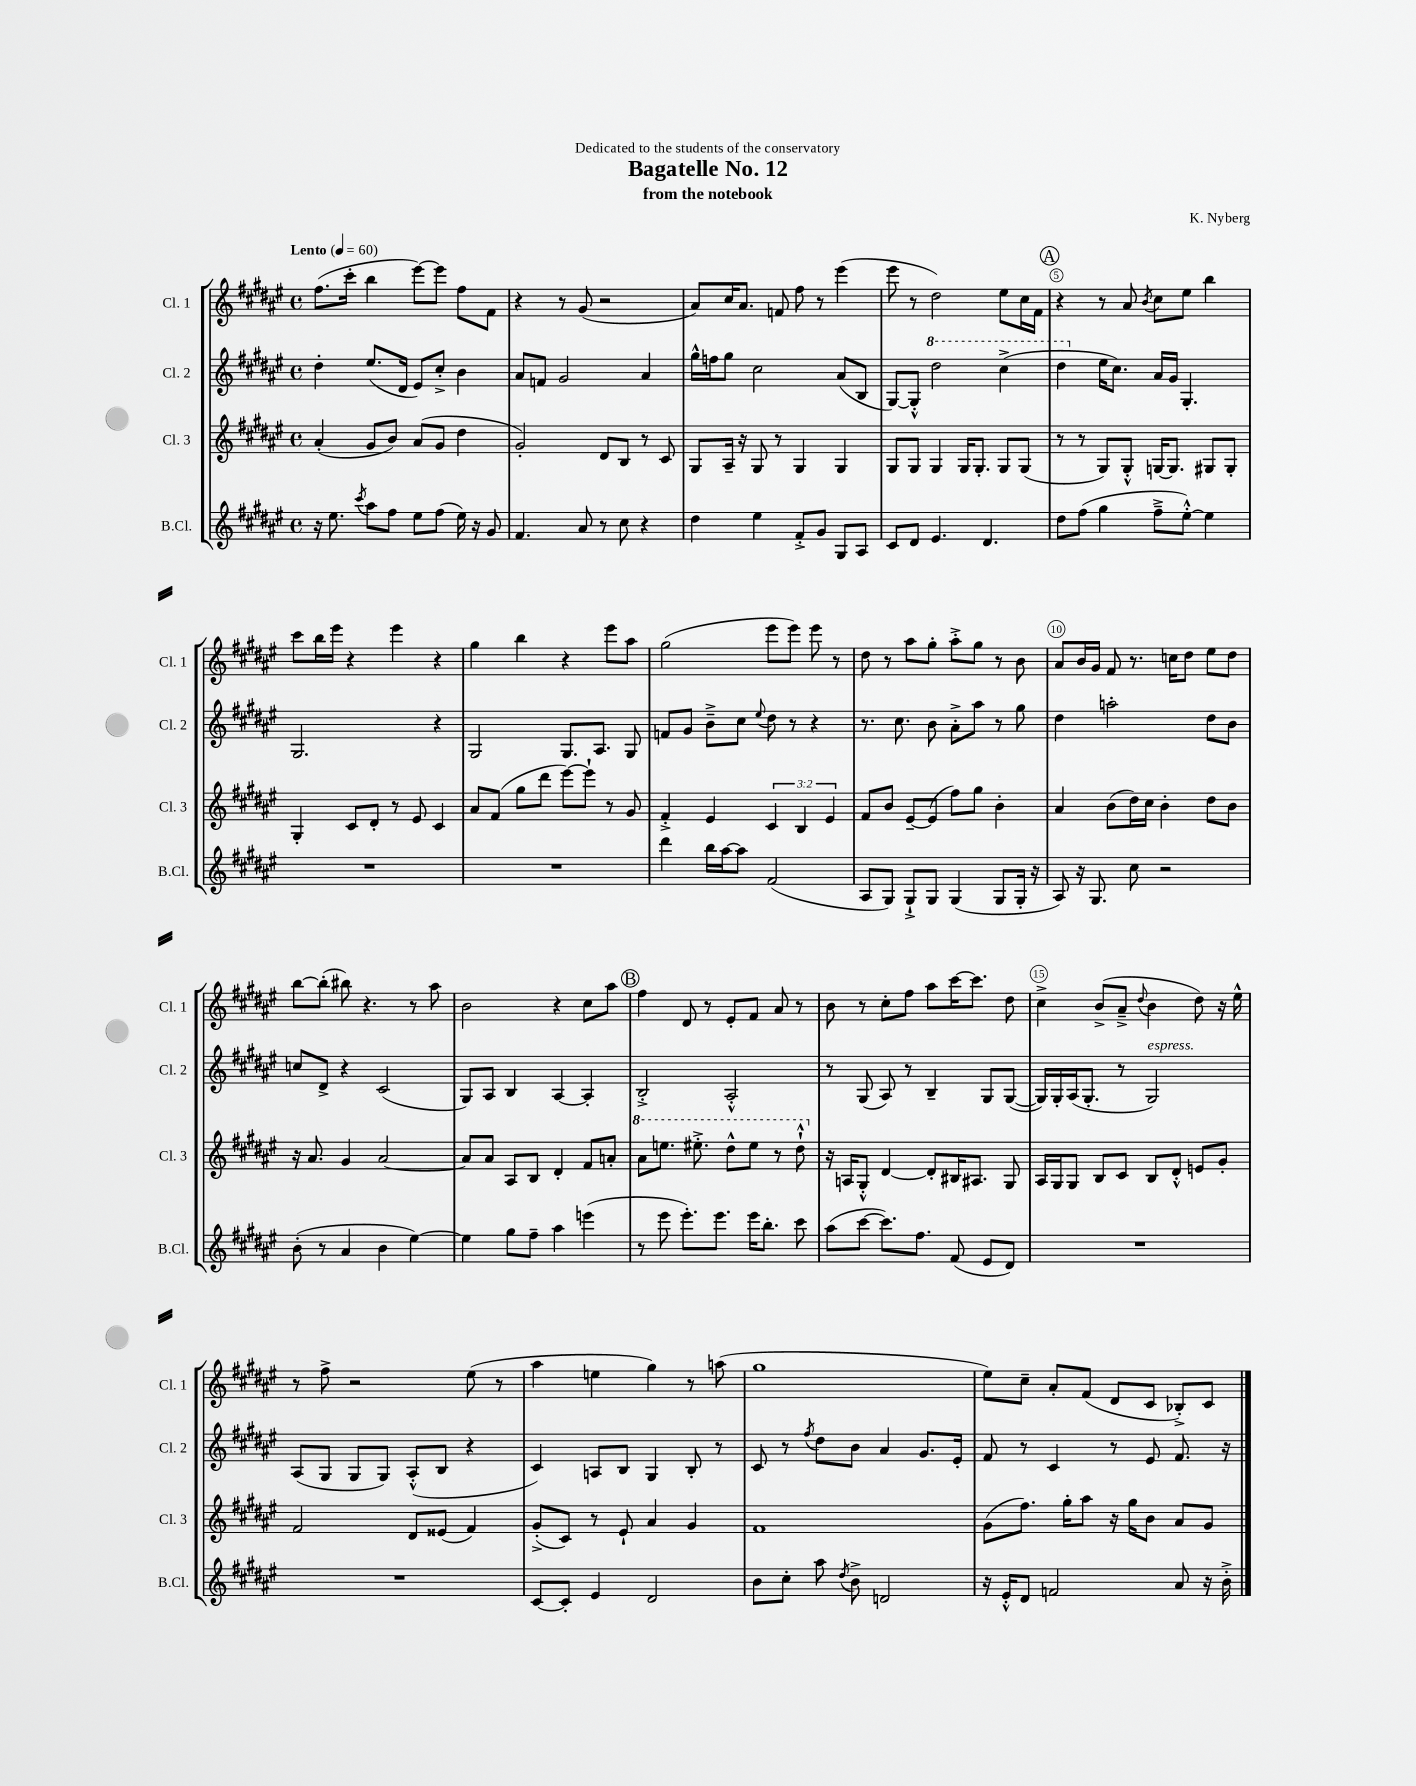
\header { title = "Bagatelle No. 12" composer = "K. Nyberg" subtitle = "from the notebook" dedication = "Dedicated to the students of the conservatory" }
<<
\new StaffGroup <<
\new Staff = "s0" \with { instrumentName = "Cl. 1" shortInstrumentName = "Cl. 1" } {
    \clef treble \key fis \major \defaultTimeSignature \time 4/4 \tempo "Lento" 4 = 60
    \autoBeamOff fis''8.[( cis'''16]-. b''4 eis'''8[~) eis'''8] fis''8[ fis'8] |
    r4 r8 gis'8( r2 |
    ais'8[) cis''16 ais'8.] f'8 fis''8 r8 eis'''4( |
    eis'''8 r8 dis''2) eis''8[ cis''16 fis'16] |
    \mark \markup { \circle "A" } r4 r8 ais'8 \acciaccatura { b'8 } cis''8[ eis''8] b''4 |
    cis'''8[ b''16 eis'''16] r4 eis'''4 r4 |
    gis''4 b''4 r4 eis'''8[ ais''8] |
    gis''2( eis'''8[ eis'''8]) eis'''8 r8 |
    dis''8 r8 ais''8[ gis''8]-. ais''8[-.-> gis''8] r8 b'8 |
    ais'8[ b'16 gis'16] fis'8 r8. c''16[ dis''8] eis''8[ dis''8] |
    b''8[~ b''8]-.( bis''8) r4. r8 ais''8 |
    b'2 r4 cis''8[ ais''8] |
    \mark \markup { \circle "B" } fis''4 dis'8 r8 eis'8[-. fis'8] ais'8 r8 |
    b'8 r8 cis''8[-. fis''8] ais''8[ cis'''16~ cis'''8.] dis''8 |
    cis''4-> b'8[->( ais'8]---> \appoggiatura { dis''8 } b'4 dis''8) r16 eis''16-^ |
    r8 fis''8-> r2 eis''8( r8 |
    ais''4 e''4 gis''4) r8 a''8( |
    gis''1 |
    eis''8[) cis''8]-- ais'8[-. fis'8]( dis'8[ cis'8] bes8[-.->) cis'8] \bar "|." |
}
\new Staff = "s1" \with { instrumentName = "Cl. 2" shortInstrumentName = "Cl. 2" } {
    \clef treble \key fis \major \defaultTimeSignature \time 4/4
    \autoBeamOff dis''4-. eis''8.[( dis'16] eis'8[) cis''8]-.-> b'4 |
    ais'8[ f'8] gis'2 ais'4 |
    gis''16[-^ f''16 gis''8] cis''2 ais'8[( b8] |
    gis8[~) gis8]-.-^ \ottava #1 dis'''2 cis'''4->( |
    \mark \markup { \circle "A" } dis'''4 \ottava #0 eis''16[ cis''8.]) ais'16[ gis'16] gis4.-. |
    gis2. r4 |
    gis2 gis8.[ ais8.] gis8 |
    f'8[ gis'8] b'8[---> cis''8] \appoggiatura { eis''8 } dis''8 r8 r4 |
    r8. cis''8. b'8 ais'8[-.-> ais''8] r8 gis''8 |
    dis''4 a''2-. dis''8[ b'8] |
    c''8[ dis'8]-> r4 cis'2( |
    gis8[) ais8] b4 ais4~ ais4-. |
    \mark \markup { \circle "B" } b2-.-> ais2-.-^ |
    r8 gis8( ais8) r8 b4-- gis8[ gis8]~( |
    gis16[) gis16-. ais16( gis8.]-. r8 gis2^\markup { \italic "espress." }) |
    ais8[( gis8] gis8[ gis8]) ais8[-.-^( b8] r4 |
    cis'4) a8[ b8] gis4 b8-. r8 |
    cis'8 r8 \acciaccatura { fis''8 } dis''8[ b'8] ais'4 gis'8.[ eis'16]-. |
    fis'8 r8 cis'4 r8 eis'8 fis'8. r16 \bar "|." |
}
\new Staff = "s2" \with { instrumentName = "Cl. 3" shortInstrumentName = "Cl. 3" } {
    \clef treble \key fis \major \defaultTimeSignature \time 4/4 \override Staff.TupletNumber.text = #tuplet-number::calc-fraction-text
    \autoBeamOff ais'4-.( gis'8[ b'8]) ais'8[( gis'8] dis''4 |
    gis'2-.) dis'8[ b8] r8 cis'8 |
    gis8[ ais16]-- r16 gis8 r8 gis4 gis4 |
    gis8[ gis8] gis4 gis16[ gis8.]-. gis8[ gis8]( |
    \mark \markup { \circle "A" } r8 r8 gis8[) gis8]-.-^ g16[~ g8.] gis8[ gis8]-. |
    gis4-. cis'8[ dis'8]-. r8 eis'8 cis'4 |
    ais'8[ fis'8]( gis''8[ dis'''8] eis'''8[~) eis'''8]-! r8 gis'8 |
    fis'4-.-> eis'4 \tuplet 3/2 { cis'4 b4 eis'4 } |
    fis'8[ b'8] eis'8[~-- eis'8]( fis''8[) gis''8] b'4-. |
    ais'4 b'8[( dis''16) cis''16] b'4-. dis''8[ b'8] |
    r16 ais'8. gis'4 ais'2~ |
    ais'8[ ais'8] ais8[ b8] dis'4-. fis'8[ a'8]-. |
    \mark \markup { \circle "B" } \ottava #1 ais''8[ e'''8.] eis'''8.-.-> dis'''8[-^ eis'''8] r8 dis'''8-!-^ \ottava #0 |
    r16 a16[ gis8]-.-^ dis'4~ dis'8[-. bis16 ais8.] gis8 |
    ais16[ gis16 gis8] b8[ cis'8] b8[ dis'8]-.-^ e'8[ gis'8]-. |
    fis'2 dis'8[ eisis'8]( fis'4) |
    gis'8[-.->( cis'8]) r8 eis'8-! ais'4 gis'4 |
    fis'1 |
    gis'8[( fis''8.]) gis''16[-. ais''8] r16 gis''16[ b'8] ais'8[ gis'8] \bar "|." |
}
\new Staff = "s3" \with { instrumentName = "B.Cl." shortInstrumentName = "B.Cl." } {
    \clef treble \key fis \major \defaultTimeSignature \time 4/4
    \autoBeamOff r16 eis''8. \acciaccatura { cis'''8 } ais''8[ fis''8] eis''8[ fis''8]( eis''16) r16 gis'8 |
    fis'4. ais'8 r8 cis''8 r4 |
    dis''4 eis''4 fis'8[-.-> gis'8] gis8[ ais8] |
    cis'8[ dis'8] eis'4. dis'4. |
    \mark \markup { \circle "A" } dis''8[ fis''8]( gis''4 fis''8[---> eis''8]~-.-^) eis''4 |
    R1 |
    R1 |
    dis'''4 b''16[ ais''16~ ais''8] fis'2( |
    ais8[ gis8]) gis8[-!-> gis8] gis4( gis8[ gis16]-. r16 |
    ais8) r16 gis8. cis''8 r2 |
    b'8-.( r8 ais'4 b'4 eis''4~) |
    eis''4 gis''8[ fis''8]-- ais''4 e'''4( |
    \mark \markup { \circle "B" } r8 eis'''8 eis'''8.[-.) eis'''8.] eis'''16[ b''8.]-. cis'''8 |
    ais''8[( cis'''8]~ cis'''8.[) fis''8.] fis'8( eis'8[ dis'8]) |
    R1 |
    R1 |
    cis'8[~ cis'8]-. eis'4 dis'2 |
    b'8[ cis''8]-. ais''8 \acciaccatura { dis''8 } b'8-> d'2 |
    r16 eis'16[-.-^ dis'8] f'2 ais'8 r16 b'16-.-> \bar "|." |
}
>>
>>
\layout { \context { \Score \override BarNumber.break-visibility = ##(#f #t #t) barNumberVisibility = #(every-nth-bar-number-visible 5) \override BarNumber.stencil = #(make-stencil-circler 0.1 0.3 ly:text-interface::print) } }
